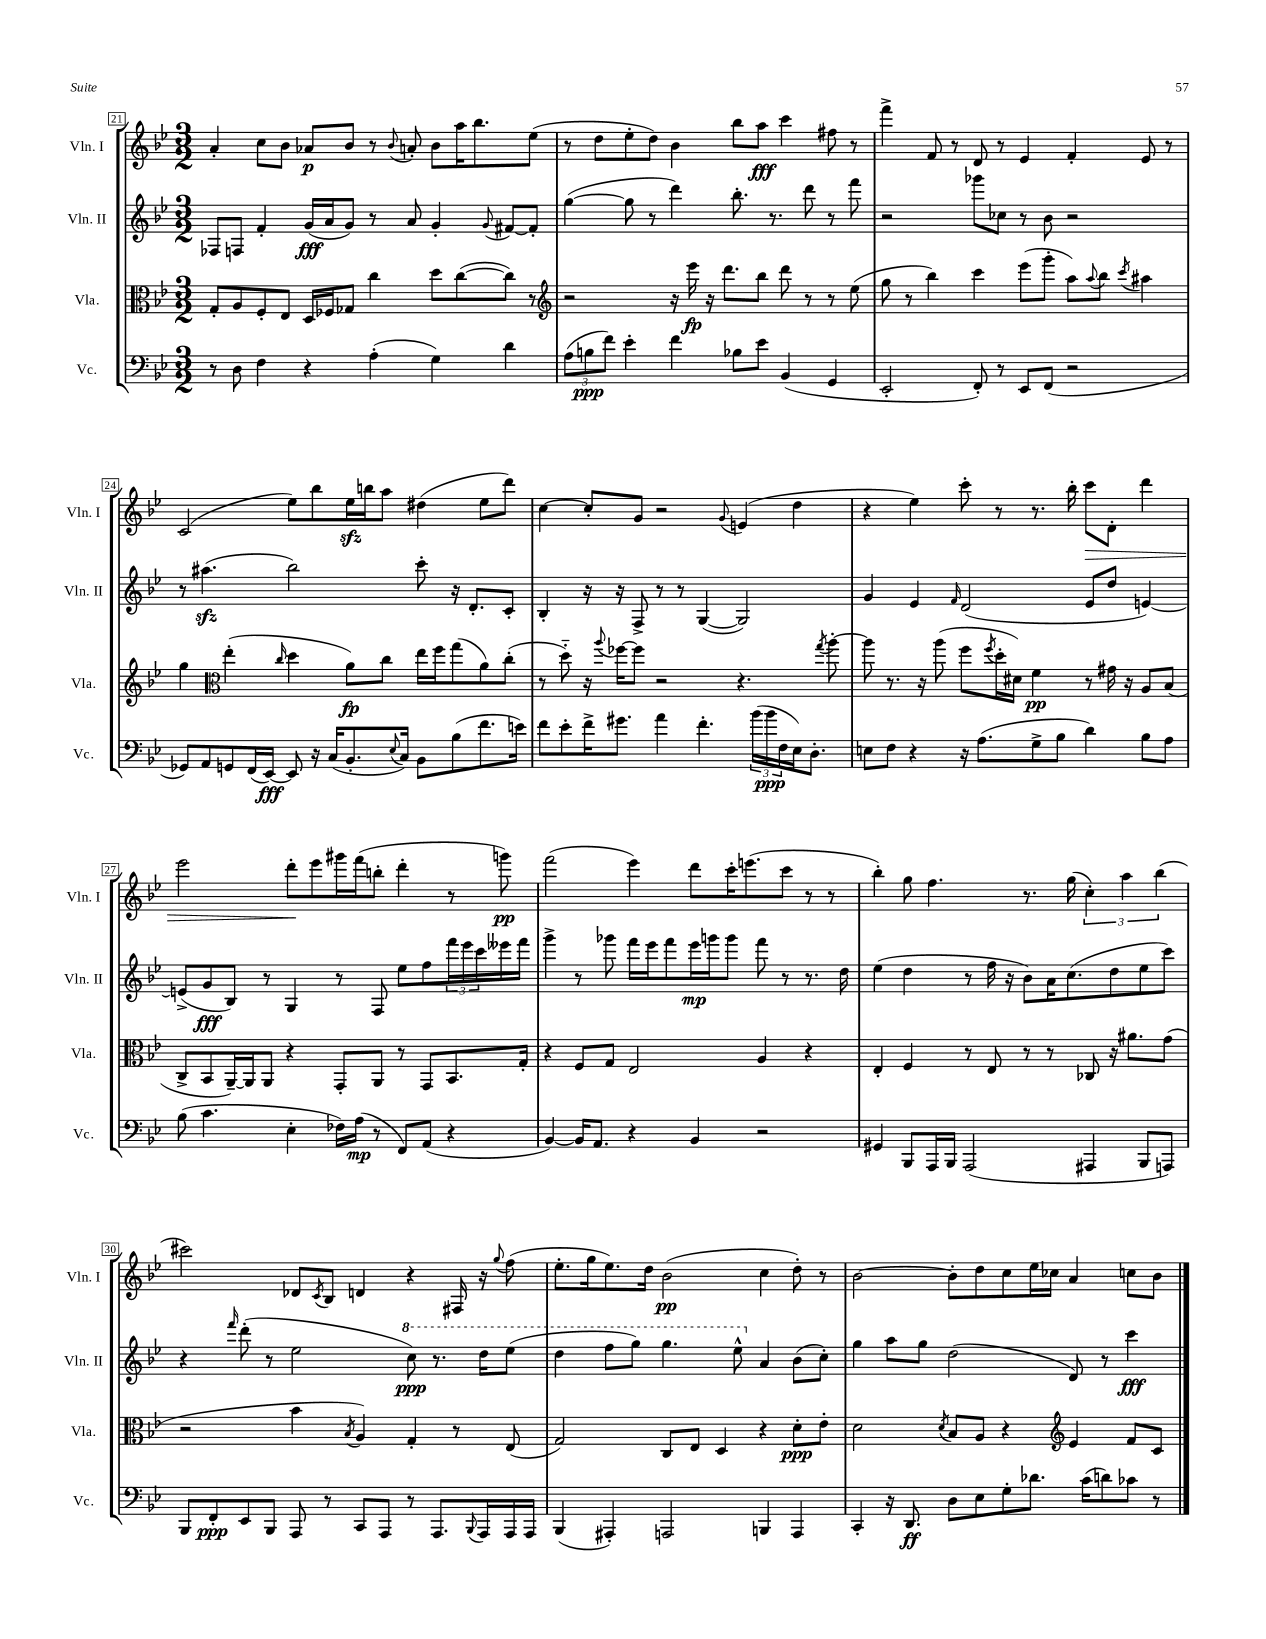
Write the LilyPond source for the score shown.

<<
\new StaffGroup <<
\new Staff = "s0" \with { instrumentName = "Vln. I" shortInstrumentName = "Vln. I" } {
    \clef treble \key bes \major \numericTimeSignature \time 3/2
    a'4-. c''8 bes'8 aes'8\p bes'8 r8 \appoggiatura { bes'8 } a'8-. bes'8 a''16 bes''8. ees''8( |
    r8 d''8 ees''8-. d''8) bes'4 bes''8 a''8\fff c'''4 fis''8 r8 |
    f'''4-> f'8 r8 d'8 r8 ees'4 f'4-. ees'8 r8 |
    c'2( ees''8) bes''8 ees''16\sfz b''16 a''8 dis''4( ees''8 d'''8) |
    c''4~ c''8-. g'8 r2 \appoggiatura { g'8 } e'4( d''4 |
    r4 ees''4) c'''8-. r8 r8. bes''16-. c'''8\> d'8-. d'''4 |
    ees'''2 d'''8-.\! ees'''8 gis'''16 f'''16( b''8-. d'''4-. r8 g'''8\pp) |
    f'''2( ees'''4) d'''8 c'''16-. e'''8.( c'''8 r8 r8 |
    bes''4-.) g''8 f''4. r8. g''16( \tuplet 3/2 { c''4-.) a''4 bes''4( } |
    cis'''2) des'8 \acciaccatura { c'8 } bes8 d'4 r4 fis16 r16 \appoggiatura { g''8 } f''8( |
    ees''8.-. g''16 ees''8.) d''16 bes'2\pp( c''4 d''8-.) r8 |
    bes'2~ bes'8-. d''8 c''8 ees''16 ces''16 a'4 c''8 bes'8 \bar "|." |
}
\new Staff = "s1" \with { instrumentName = "Vln. II" shortInstrumentName = "Vln. II" } {
    \clef treble \key bes \major \numericTimeSignature \time 3/2
    fes8 f8 f'4-. g'16\fff( a'16 g'8) r8 a'8 g'4-. \appoggiatura { g'8 } fis'8~ fis'8-. |
    g''4~( g''8 r8 d'''4) bes''8.-. r8. d'''8 r8 f'''8 |
    r2 ges'''8 ces''8 r8 bes'8 r2 |
    r8 ais''4.\sfz( bes''2) c'''8-. r16 d'8.-. c'8-. |
    bes4-. r16 r16 f8-> r8 r8 g4~( g2) |
    g'4 ees'4 \grace { f'16 } d'2( ees'8 d''8 e'4~) |
    e'8->( g'8\fff bes8) r8 g4 r8 f8 ees''8 f''8 \tuplet 3/2 { f'''16 ees'''16 c'''16 } eeses'''16 f'''16 |
    g'''4-> r8 ges'''8 f'''16 ees'''16 f'''8 ees'''16\mp g'''16 g'''8 f'''8 r8 r8. d''16 |
    ees''4( d''4 r8 f''16 r16 bes'8) a'16 c''8.( d''8 ees''8 c'''8) |
    r4 \grace { f'''16 } d'''8-.( r8 ees''2 \ottava #1 c'''8\ppp) r8. d'''16 ees'''8( |
    d'''4 f'''8 g'''8) g'''4. ees'''8-^ \ottava #0 a'4 bes'8( c''8-.) |
    g''4 a''8 g''8 d''2( d'8) r8 c'''4\fff \bar "|." |
}
\new Staff = "s2" \with { instrumentName = "Vla." shortInstrumentName = "Vla." } {
    \clef alto \key bes \major \numericTimeSignature \time 3/2
    g8-. a8 f8-. ees8 d16 fes16 ges8 c''4 d''8 c''8~( c''8) r8 |
    \clef treble r2 r16 ees'''16\fp r16 d'''8. bes''8 d'''8 r8 r8 ees''8( |
    g''8 r8 bes''4) c'''4 ees'''8( g'''8-. a''8) \appoggiatura { a''8 } bes''8 \acciaccatura { c'''8 } ais''4 |
    g''4 \clef alto ees''4-.( \grace { c''16 } d''4 a'8\fp) c''8 ees''16 f''16 g''8( a'8) c''8-.( |
    r8 d''8-_) r16 \appoggiatura { a''8 } fes''16~ fes''8 r2 r4. \acciaccatura { g''8 } a''8~-. |
    a''8 r8. r16 a''8( f''8 \acciaccatura { f''8 } d''16-. dis'16) f'4\pp r8 gis'16 r16 a8 bes8( |
    c8-> bes,8 a,16~--) a,16 a,8 r4 g,8-. a,8 r8 g,8 bes,8. g16-. |
    r4 f8 g8 ees2 a4 r4 |
    ees4-. f4 r8 ees8 r8 r8 ces8 r16 ais'8. g'8( |
    r2 bes'4 \acciaccatura { bes8 } a4) g4-. r8 ees8( |
    g2) c8 ees8 d4 r4 d'8-.\ppp ees'8-. |
    d'2 \acciaccatura { d'8 } bes8 a8 r4 \clef treble ees'4 f'8 c'8 \bar "|." |
}
\new Staff = "s3" \with { instrumentName = "Vc." shortInstrumentName = "Vc." } {
    \clef bass \key bes \major \numericTimeSignature \time 3/2
    r8 d8 f4 r4 a4-.( g4) d'4 |
    \tuplet 3/2 { a8( b8\ppp f'8) } ees'4-. f'4 bes8 ees'8 bes,4( g,4 |
    ees,2-. f,8-.) r8 ees,8 f,8( r2 |
    ges,8) a,8 g,8 f,16( ees,16~\fff) ees,8 r16 c16( bes,8.-. \appoggiatura { ees8 } c16) bes,8 bes8( f'8. e'16) |
    f'8 ees'8-. f'16-> gis'8. a'4 f'4.-. \tuplet 3/2 { bes'16( bes'16\ppp f16 } ees16) d8.-. |
    e8 f8 r4 r16 a8.( g8-> bes8 d'4) bes8 a8 |
    bes8( c'4. ees4-. fes16) a16\mp( r8 f,8) a,8( r4 |
    bes,4~) bes,16 a,8. r4 bes,4 r2 |
    gis,4 bes,,8 a,,16 bes,,16 a,,2( ais,,4 bes,,8 a,,8) |
    bes,,8 f,8-.\ppp ees,8 bes,,8 a,,8 r8 c,8 a,,8 r8 a,,8. \appoggiatura { bes,,8 } a,,16 a,,16 a,,16 |
    bes,,4( ais,,4-.) a,,2 b,,4 a,,4 |
    c,4-. r16 d,8.\ff d8 ees8 g8-. des'8. c'16( d'8) ces'8 r8 \bar "|." |
}
>>
>>
\layout { \context { \Score currentBarNumber = #21 \override BarNumber.stencil = #(make-stencil-boxer 0.1 0.3 ly:text-interface::print) } }
